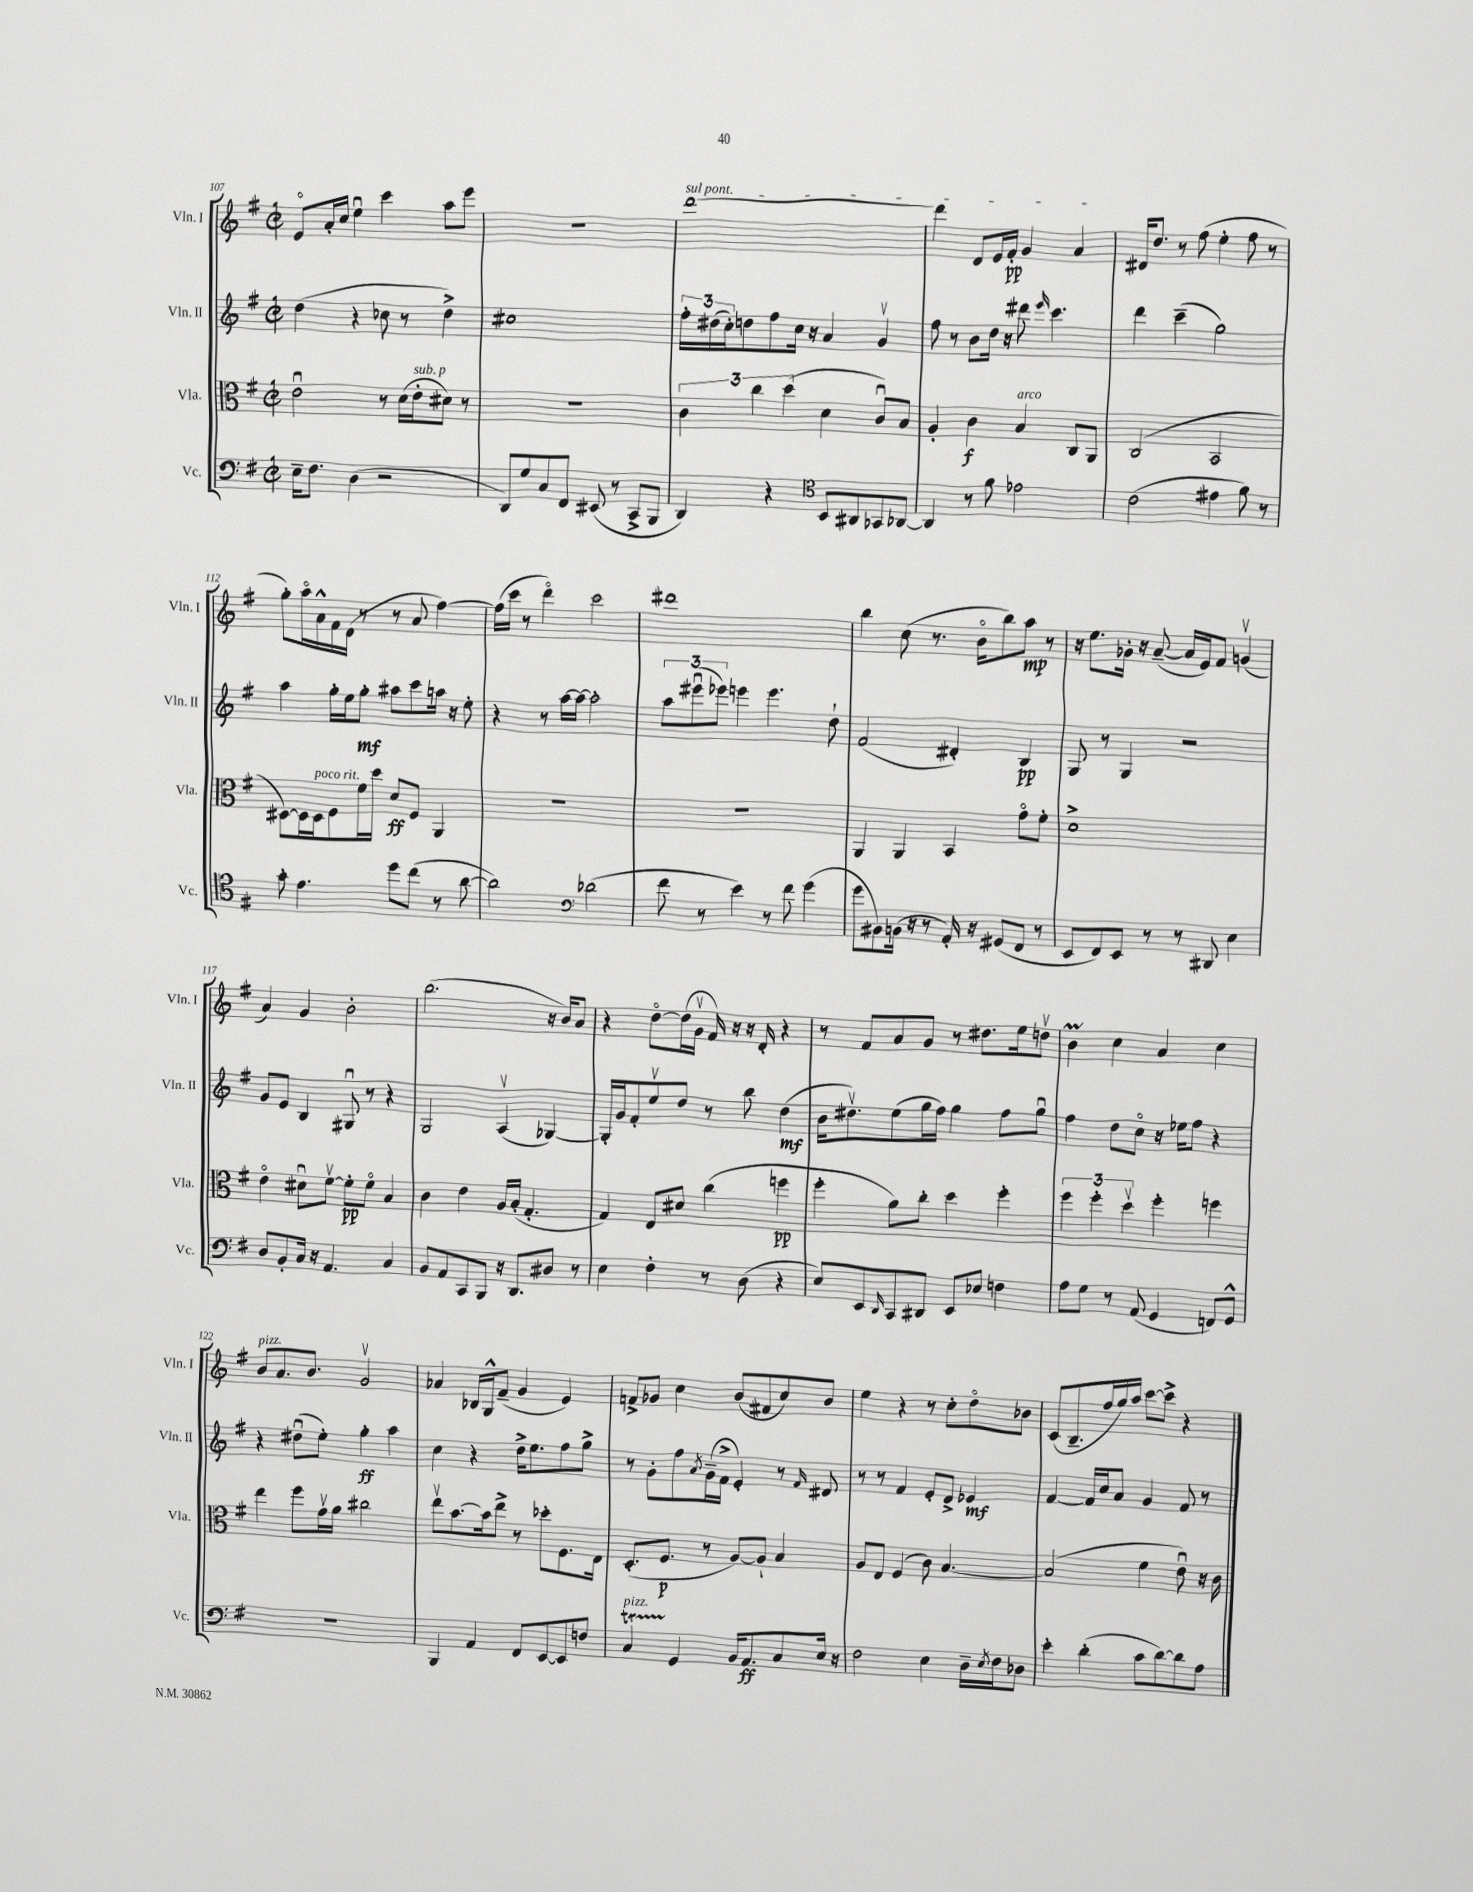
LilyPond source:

<<
\new StaffGroup <<
\new Staff = "s0" \with { instrumentName = "Vln. I" shortInstrumentName = "Vln. I" } {
    \clef treble \key g \major \defaultTimeSignature \time 2/2
    e'8\flageolet a'16-. c''16 e''4\downbow c'''4 a''8 e'''8 |
    R1 |
    \once \override TextSpanner.bound-details.left.text = \markup { \italic "sul pont." } d'''1~\startTextSpan |
    d'''4 d'8 e'16 fis'16-.\pp g'4 a'4\stopTextSpan |
    dis'16 d''8. r8 fis''8( e''4-. fis''8 r8 |
    g''8-.) a''16\flageolet a'16-^ fis'16 d'16( r8 r8 a'8 fis''4~) |
    fis''16( c'''16 r8 d'''4\flageolet) c'''2 |
    dis'''1 |
    b''4 c''8( r8. b'16\flageolet b''8) a''8\mp r8 |
    r16 e''8. ges'16-. r16 a'8~--( a'16 e'16) fis'8 g'4\upbow( |
    a'4) g'4 b'2-. |
    b''2.( r16 b'16) a'8 |
    r4 d''8~\flageolet d''16( g'16\upbow fis'16) r16 r16 d'16-. r4 |
    r8 fis'8 a'8 g'8 r8 dis''8. e''16 d''8\upbow |
    b'4\prall c''4 a'4 c''4 |
    b'8^\markup { \italic "pizz." } a'8. b'8. g'2\upbow |
    aes'4 bes16 g16-^ fis'8--( g'4 e'4) |
    f'8-> ges'8 c''4 b'8( fis'8 c''8) b'8 |
    e''4 r4 r8 c''8-. d''8\flageolet bes'8 |
    c'8( b8.-- fis''16 g''16) a''16 c'''8~ c'''8-> r4 \bar "|." |
}
\new Staff = "s1" \with { instrumentName = "Vln. II" shortInstrumentName = "Vln. II" } {
    \clef treble \key g \major \defaultTimeSignature \time 2/2
    d''4( r4 ces''8 r8 d''4->) |
    cis''1 |
    \tuplet 3/2 { fis''16-. dis''16( c''16-.) } d''8 fis''8 c''16 r16 a'4 g'4\upbow |
    fis''8 r8 b'8 d''16 r16 dis'''8 \grace { e'''16 } c'''4. |
    d'''4 c'''4--( g''2) |
    a''4 g''16-. e''16 g''8-.\mf ais''8 c'''8 a''16 r16 e''8-. |
    r4 r8 a''16~ a''16~ a''2-. |
    \tuplet 3/2 { a''8 eis'''8\downbow( ees'''8) } e'''4 e'''4. d''8-! |
    fis'2( dis'4-.) b4\pp |
    g8 r8 g4 r2 |
    g'8 e'8 b4 gis8\downbow r8 r4 |
    g2 a4\upbow( ges4~) |
    ges16-. g'16 fis'8-. e''8\upbow d''8 r8 b''8 d''4\mf( |
    b'16 dis''8.\upbow) e''8( g''16 fis''16) g''4 fis''8 g''8\downbow |
    fis''4 d''8 c''8\flageolet r16 ees''16 fis''8 r4 |
    r4 dis''8\downbow( e''8-.) g''4-.\ff a''4 |
    c''4 r4 d''16-> e''8. fis''8 g''8-> |
    r8 g'8-. fis''8 \acciaccatura { a'8 } g'16--( fis'16-> e'4-.) r8 \grace { fis'16 } dis'8 |
    r8 r8 fis'4 e'8-. d'8-> ees'4\mf |
    fis'4~ fis'16 c''16 a'8 g'4 fis'8 r8 \bar "|." |
}
\new Staff = "s2" \with { instrumentName = "Vla." shortInstrumentName = "Vla." } {
    \clef alto \key g \major \defaultTimeSignature \time 2/2
    e'2\downbow r8 d'16( e'16-.^\markup { \italic "sub. p" } dis'8) r8 |
    R1 |
    \tuplet 3/2 { c'4 c''4 d''4( } d'4 c'8\downbow) b8 |
    a4-. c'4\f b4^\markup { \italic "arco" } c8 a,8 |
    c2( b,2 |
    dis8~) dis16 dis16^\markup { \italic "poco rit." } fis8 fis'16 d''16 d'8\ff fis8 a,4 |
    R1 |
    R1 |
    a,4 a,4 b,4 g'8\flageolet fis'8-. |
    d'1-> |
    e'4\flageolet dis'8\downbow fis'8~\upbow fis'8-.\pp fis'8\flageolet b4 |
    c'4 e'4 a16 b16-.( g4.-. |
    g4) e8 dis'8 c''4( f''4\pp |
    fis''4-. a'8) c''8-. d''4 fis''4-. |
    \tuplet 3/2 { fis''4 fis''4-. d''4\upbow } fis''4-. f''4 |
    e''4 fis''8 g'16\upbow a'16 cis''2 |
    e''8\upbow b'8.~ b'16 e''8-> r8 des''8-. fis8. e16 |
    d8.-.( fis8.\p r8 a8~) a8-! b4 |
    a8 e8 fis4( c'8) b4.~ |
    b2( fis'4 e'8\downbow) r16 c'16 \bar "|." |
}
\new Staff = "s3" \with { instrumentName = "Vc." shortInstrumentName = "Vc." } {
    \clef bass \key g \major \defaultTimeSignature \time 2/2
    e16-- fis8. d4( r2 |
    d,8) g8 c8 fis,8 eis,8( r8 c,8-> b,,8 |
    d,4) r4 \clef tenor b,8 ais,8 ges,8 aes,8~ |
    aes,4 r8 fis'8 ees'2 |
    c'2( eis'4 fis'8) r8 |
    g'8-. e'4. d''8 c''8( r8 a'8~ |
    a'2) \clef bass des'2( |
    fis'8 r8 e'4) r8 fis'8 g'4( |
    g'8 bis,8) b,16( r16 r8 a,16-.) r16 gis,8( fis,8 r8 |
    e,8 fis,8) e,8 r8 r8 dis,8 e4 |
    d8 b,8-. c16 r16 a,4. c4 |
    b,8 a,8 c,8 b,,8 r16 d,8. dis8 r8 |
    e4 fis4-. r8 d8( r4 |
    e8) e,8 \grace { d,16 } c,8 dis,8 e,8 ees8 f4 |
    a8 g8 r8 a,8( g,4 f,8) g,8-^ |
    R1 |
    b,,4 a,4 fis,8 e,8~ e,8 f8 |
    c4\startTrillSpan^\markup { \italic "pizz." } g,4\stopTrillSpan b,16 a,8.\ff c8 e16 r16 |
    fis2 e4 d16-- \acciaccatura { e8 } fis16 des8 |
    e'4-. d'4-.( c'8 d'8~) d'8 a8 \bar "|." |
}
>>
>>
\layout { \context { \Score currentBarNumber = #107 } }
